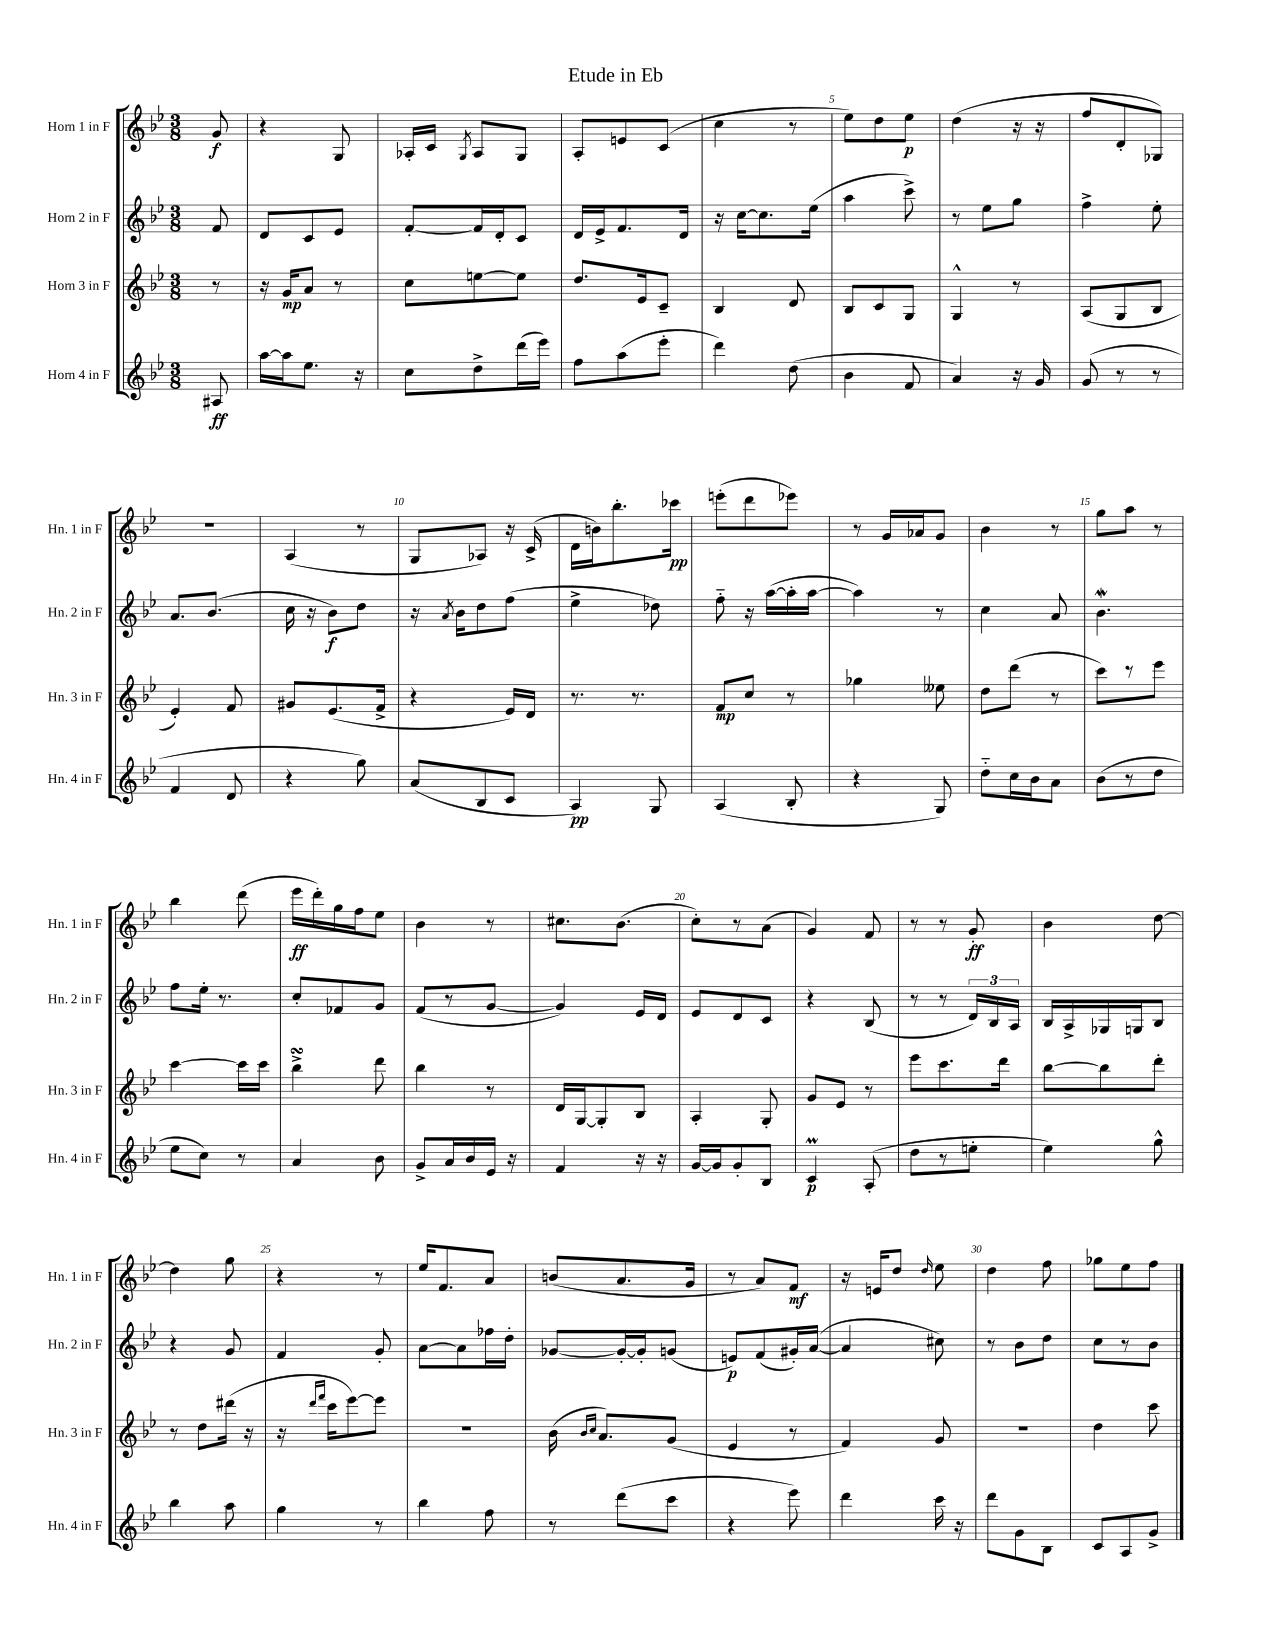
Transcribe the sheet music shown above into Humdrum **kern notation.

**kern	**kern	**kern	**kern
*staff4	*staff3	*staff2	*staff1
*clefG2	*clefG2	*clefG2	*clefG2
*k[b-e-]	*k[b-e-]	*k[b-e-]	*k[b-e-]
*M3/8	*M3/8	*M3/8	*M3/8
8A#/	8r	8f/	8g/
=	=	=	=
[16aa\LL	16r	8d/L	4r
16aa\]J	16g/LK	.	.
8.ee-\J	8a/J	8c/	.
.	8r	8e-/J	8G/
16r	.	.	.
=	=	=	=
8cc\L	8cc\L	[8f'/L	16A-'/LL
.	.	.	16c/JJ
.	.	.	8qG/
8dd^\	[8ee\	16f/]L	8A-/L
.	.	16d'/J	.
(16ddd\L	8ee\]J	8c/J	8G/J
16eee-\JJ)	.	.	.
=	=	=	=
8ff\L	8.dd/L	16d/LL	8A'/L
.	.	16e-^/J	.
(8aa\	.	8.f/	8e/
.	16e-/k	.	.
8eee-'\J	8c~/J	.	(8c/J
.	.	16d/Jk	.
=	=	=	=
4ddd\)	4B-/	16r	4cc\
.	.	[16cc\LK	.
.	.	8.cc\]	.
(8dd\	8d/	.	8r
.	.	(16ee-\Jk	.
=	=	=	=
4b-\	8B-/L	4aa\	8ee-\L)
.	8c/	.	8dd\
8f/	8G/J	8ccc^\)	8ee-\J
=	=	=	=
4a/)	4G^^/	8r	(4dd\
.	.	8ee-\L	.
16r	8r	8gg\J	16r
16g/	.	.	16r
=	=	=	=
(8g/	(8A/L	4ff^\	8ff/L
8r	8G/	.	8d'/
8r	8B-/J	8ee-'\	8G-/J)
=	=	=	=
4f/	4e-'/)	8.a/L	4.r
.	.	(8.b-/J	.
8d/	8f/	.	.
=	=	=	=
4r	8g#/L	16cc\	(4A/
.	.	16r	.
.	(8.e-/	8b-\L)	.
8gg\)	.	8dd\J	8r
.	16f^/Jk	.	.
=	=	=	=
(8a/L	4r	16r	8G/L
.	.	8qa/	.
.	.	16b-\LK	.
8B-/	.	8dd\	8A-/J)
8c/J	16e-/LL)	(8ff\J	16r
.	16d/JJ	.	(16c^/
=	=	=	=
4A/)	8.r	4ee-^\	16d\LL
.	.	.	16b\J)
.	.	.	8.bb-'\
.	8.r	.	.
8G/	.	8dd-\)	.
.	.	.	16ccc-\Jk
=	=	=	=
(4A/	8f/L	8ff'~\	(8eee'\L
.	8cc/J	16r	8ddd\
.	.	([16aa\LL	.
8B-'/	8r	16aa'\]	8eee-\J)
.	.	[16aa\JJ	.
=	=	=	=
4r	4gg-\	4aa\])	8r
.	.	.	16g/LL
.	.	.	16a-/J
8G/)	8ee--\	8r	8g/J
=	=	=	=
8dd'~\L	8dd\L	4cc\	4b-\
16cc\L	(8ddd\J	.	.
16b-\J	.	.	.
8a\J	8r	8a/	8r
=	=	=	=
(8b-\L	8ccc\L)	4.b-\	8gg\L
8r	8r	.	8aa\J
8dd\J	8eee-\J	.	8r
=	=	=	=
8ee-\L	[4ccc\	8ff\L	4bb-\
8cc\J)	.	16ee-'\Jk	.
.	.	8.r	.
8r	16ccc\]LL	.	(8ddd\
.	16ccc\JJ	.	.
=	=	=	=
4a/	4bb-^\	8cc'/L	16eee-\LL
.	.	.	16ddd'\)
.	.	8f-/	16gg\
.	.	.	16ff\J
8b-\	8ddd\	8g/J	8ee-\J
=	=	=	=
8g^/L	4bb-\	(8f/L	4b-\
16a/L	.	8r	.
16b-/	.	.	.
16e-/JJ	8r	[8g/J	8r
16r	.	.	.
=	=	=	=
4f/	16d/LL	4g/])	8.cc#\L
.	[16G/J	.	.
.	8G'/]	.	.
.	.	.	(8.b-\J
16r	8B-/J	16e-/LL	.
16r	.	16d/JJ	.
=	=	=	=
[16g/LL	4A'/	8e-/L	8cc'\L)
16g/]J	.	.	.
8g'/	.	8d/	8r
8B-/J	8G'/	8c/J	(8a\J
=	=	=	=
4c/	8g/L	4r	4g/)
.	8e-/J	.	.
(8A'/	8r	(8B-/	8f/
=	=	=	=
8dd\L	8eee-\L	8r	8r
8r	8.ccc\	8r	8r
8ee'\J	.	24d/LL)	8g'/
.	.	24B-/	.
.	16ddd\Jk	.	.
.	.	24A/JJ	.
=	=	=	=
4ee-\)	[8bb-\L	16B-/LL	4b-\
.	.	16A^/	.
.	8bb-\]	16G-/	.
.	.	16G/J	.
8gg^^\	8ddd'\J	8B-/J	[8dd\
=	=	=	=
4bb-\	8r	4r	4dd\]
.	8dd\L	.	.
8aa\	(16ddd#\Jk	8g/	8gg\
.	16r	.	.
=	=	=	=
4gg\	16r	4f/	4r
.	16qqddd/LL	.	.
.	16qqfff/JJ	.	.
.	16ccc\LK	.	.
.	[8eee-\)	.	.
8r	8eee-\]J	8g'/	8r
=	=	=	=
4bb-\	4.r	[8a\L	16ee-/LK
.	.	.	8.f/
.	.	8a\]	.
8ff\	.	16ff-\L	8a/J
.	.	16dd'\JJ	.
=	=	=	=
8r	(16b-\	[8g-/L	(8b/L
.	16qqb-/LL	.	.
.	16qqcc/JJ	.	.
.	8.a/L)	.	.
(8ddd\L	.	16g-'/_L	8.a/
.	.	16g-'/]J	.
8ccc\J	(8g/J	(8g/J	.
.	.	.	16g/Jk
=	=	=	=
4r	4e-/	8e/L)	8r
.	.	(8f/	8a/L)
8eee-\)	8r	16g#'/L)	8f/J
.	.	([16a/JJ	.
=	=	=	=
4ddd\	4f/)	4a/]	16r
.	.	.	16e/LK
.	.	.	8dd/J
.	.	.	16qqdd/
16ccc\	8g/	8cc#\)	8ee-\
16r	.	.	.
=	=	=	=
8ddd\L	4.r	8r	4dd\
8g\	.	8b-\L	.
8B-\J	.	8dd\J	8ff\
=	=	=	=
8c/L	4dd\	8cc\L	8gg-\L
8A/	.	8r	8ee-\
8g^/J	8ccc\	8b-\J	8ff\J
==	==	==	==
*-	*-	*-	*-
